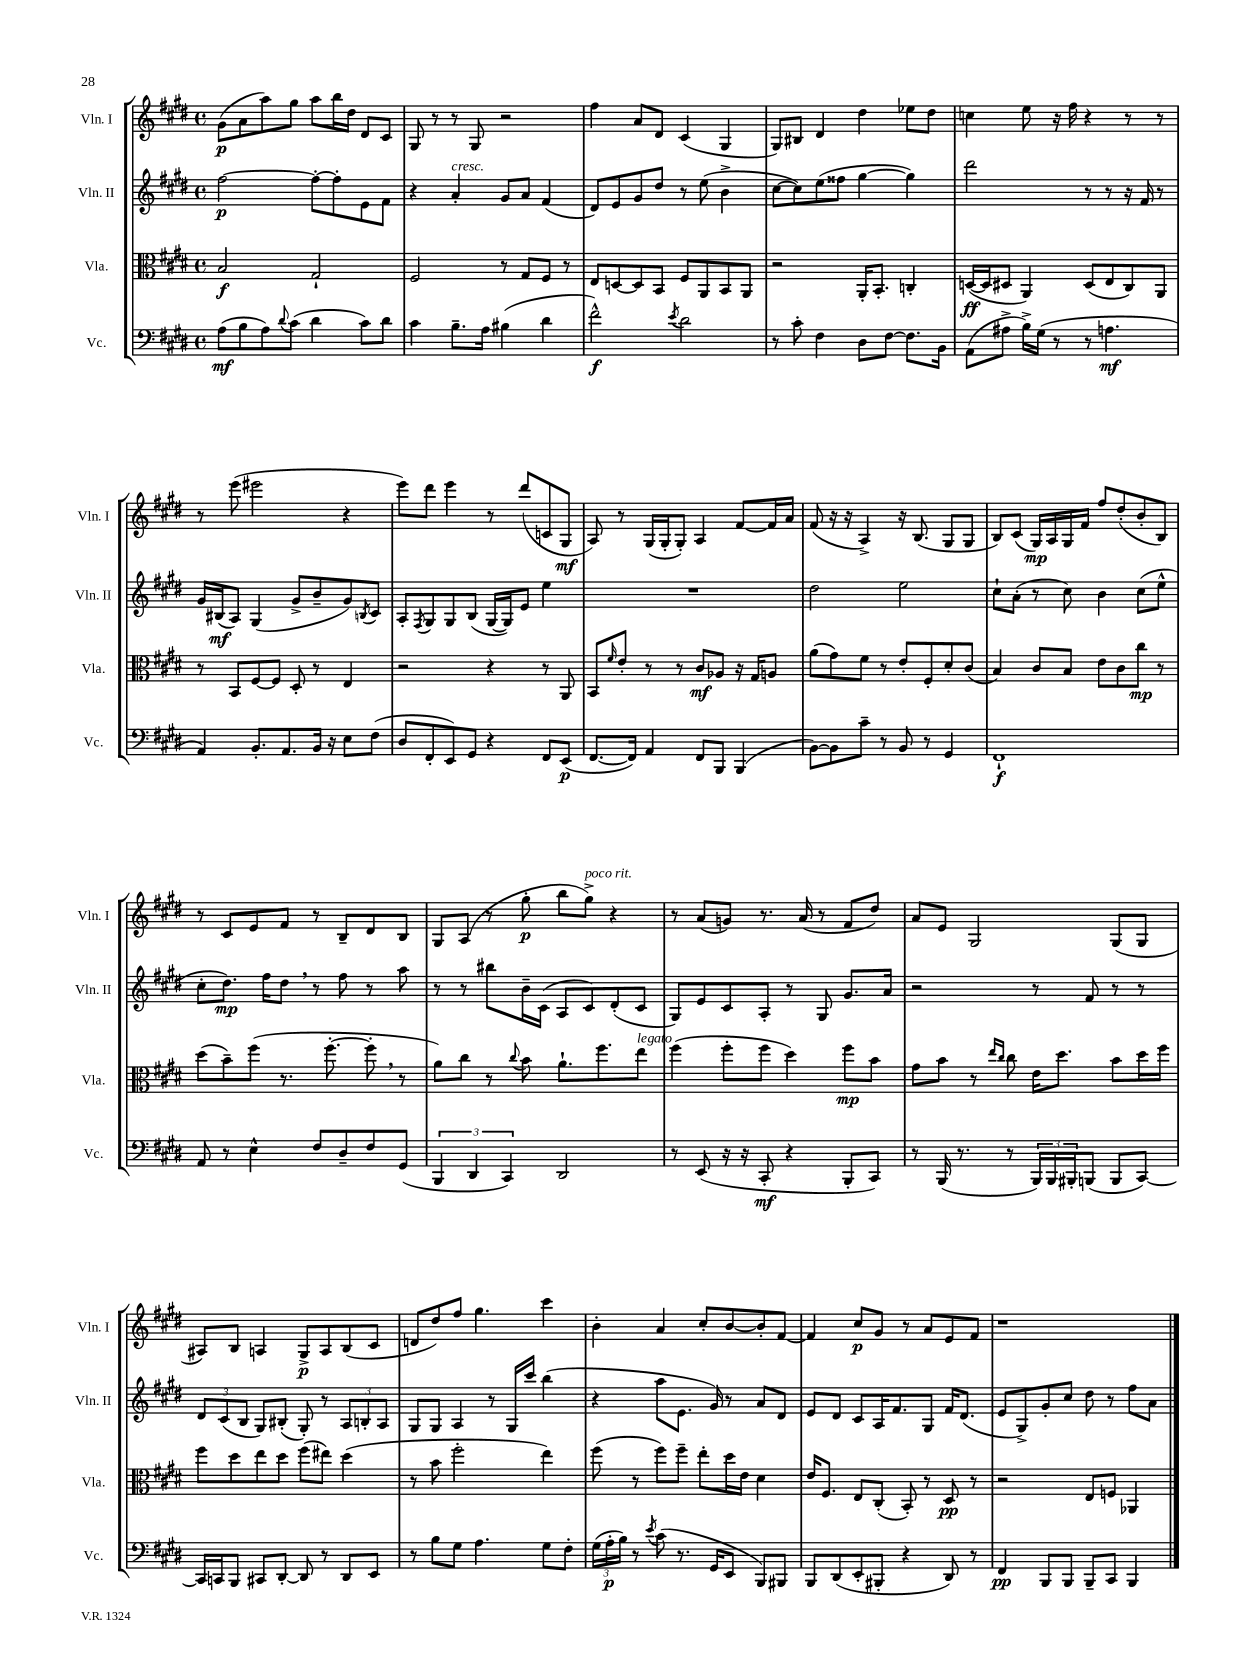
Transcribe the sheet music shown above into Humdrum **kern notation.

**kern	**kern	**kern	**kern
*staff4	*staff3	*staff2	*staff1
*clefF4	*clefC3	*clefG2	*clefG2
*k[f#c#g#d#]	*k[f#c#g#d#]	*k[f#c#g#d#]	*k[f#c#g#d#]
*M4/4	*M4/4	*M4/4	*M4/4
*met(c)	*met(c)	*met(c)	*met(c)
(8A\L	2B/	[2ff#\	(8g#\L
8B\	.	.	8a\
8A\)	.	.	8aa\)
8qqd#/	.	.	.
(8c#\J	.	.	8gg#\J
4d#\	2G#`/	8ff#'\_L	8aa\L
.	.	8ff#'\]	16bb\L
.	.	.	16dd#\JJ
8c#\L)	.	8e\	8d#/L
8d#\J	.	8f#\J	8c#/J
=	=	=	=
4c#\	2F#/	4r	8G#/
.	.	.	8r
8.B~\L	.	4a'/	8r
.	.	.	8G#/
16A\Jk	.	.	.
(4B#\	8r	8g#/L	2r
.	8G#/L	8a/J	.
4d#\	8F#/J	(4f#/	.
.	8r	.	.
=	=	=	=
2f#^^\)	8E/L	8d#/L)	4ff#\
.	[8D/	8e/	.
.	8D/]	8g#/	8a/L
.	8BB/J	8dd#/J	8d#/J
8qe/	.	.	.
2d#\	8F#/L	8r	(4c#/
.	8AA/	(8ee\	.
.	8BB/	4b^\	4G#/
.	8AA/J	.	.
=	=	=	=
8r	2r	[8cc#\L	8G#/L)
8c#'\	.	8cc#\])	8B#/J
4F#\	.	(8ee\	4d#/
.	.	8ff##\J	.
8D#\L	16AA'/LK	[4gg#\	4dd#\
.	8.BB'/J	.	.
[8F#\J	.	.	.
8.F#\]L	4C'/	4gg#\])	8ee-\L
.	.	.	8dd#\J
16BB\Jk	.	.	.
=	=	=	=
(8AA\L	([16D/LL	2ddd#\	4cc\
.	16D/]J	.	.
8A#^\J	8D#/J	.	.
16B^\LL)	4AA/)	.	8ee\
(16G#\JJ	.	.	.
8r	.	.	16r
.	.	.	16ff#\
8r	(8D#/L	8r	4r
4.A\	8E/	8r	.
.	8C#/)	16r	8r
.	.	16f#/	.
.	8AA/J	8r	8r
=	=	=	=
4AA/)	8r	16g#/LL	8r
.	.	(16B#/J	.
.	8BB/L	8A/J)	(8eee\
8.BB'/L	[8F#/	(4G#/	2eee#\
.	8F#/]J	.	.
8.AA/	.	.	.
.	8D#'/	8g#^/L	.
16BB/Jk	8r	8b~/	.
16r	.	.	.
8E\L	4E/	8g#/)	4r
.	.	8qB/	.
(8F#\J	.	8c#/J	.
=	=	=	=
8D#/L	2r	8A'/L	8eee\L)
.	.	8qF#/	.
8FF#'/	.	8G#/	8ddd#\J
8EE/)	.	8G#/	4eee\
8GG#/J	.	(8B/J	.
4r	4r	[16G#/LL	8r
.	.	16G#/]J)	.
.	.	8e/J	(8ddd#/L
8FF#/L	8r	4ee\	8c/
(8EE/J	8AA/	.	8G#/J
=	=	=	=
[8.FF#/L	8BB/L	1r	8A/)
.	16qqf#/	.	.
.	8e'/J	.	8r
16FF#/]Jk)	.	.	.
4AA/	8r	.	(16G#/LL
.	.	.	16G#'/J
.	8r	.	8G#'/J)
8FF#/L	8c#/L	.	4A/
8BBB/J	8A-/J	.	.
(4BBB/	16r	.	[8f#/L
.	16G#/LK	.	.
.	8A/J	.	16f#/]L
.	.	.	16a/JJ
=	=	=	=
[8BB\L)	(8a\L	2dd#\	(8f#/
8BB\]	8g#\)	.	16r
.	.	.	16r
8c#~\J	8f#\J	.	4A^/)
8r	8r	.	.
8BB/	8e'/L	2ee\	16r
.	.	.	(8.B/
8r	8F#'/	.	.
4GG#/	8d#'/	.	8G#/L
.	(8c#/J	.	8G#/J
=	=	=	=
1FF#`	4B/)	8cc#`\L	8B/L)
.	.	(8a'\J	(8c#/J
.	8c#/L	8r	16G#/LL)
.	.	.	16A/
.	8B/J	8cc#\)	16G#/
.	.	.	16f#/JJ
.	8e\L	4b\	8ff#/L
.	8c#\	.	(8dd#'/
.	8cc#\J	(8cc#\L	8b'/
.	8r	8ee^^\J	8B/J)
=	=	=	=
8AA/	(8dd#\L	8cc#'\L	8r
8r	8b~\)	8.dd#\J)	8c#/L
4E^^\	(8ff#\J	.	8e/
.	.	16ff#\LK	.
.	8.r	8dd#\J	8f#/J
8F#/L	.	8r	8r
.	[8.ff#'\	.	.
8D#~/	.	8ff#\	8B~/L
8F#/	8ff#'\]	8r	8d#/
(8GG#/J	8r	8aa\	8B/J
=	=	=	=
6BBB/	8a\L)	8r	8G#/L
.	8cc#\J	8r	(8A/J
6DD#/	.	.	.
.	8r	8bb#\L	8r
6CC#/)	.	.	.
.	8qqcc#/	.	.
.	8b\	16b~\L	8gg#'\
.	.	(16c#\JJ	.
2DD#/	8.a`\L	8A/L	8bb\L
.	.	8c#/)	8gg#^\J)
.	8.ff#\	.	.
.	.	(8d#'/	4r
.	8ee\J	8c#/J	.
=	=	=	=
8r	(4ff#\	8G#/L)	8r
(8EE/	.	8e/	(8a/L
16r	8ff#'\L	8c#/	8g/J)
16r	.	.	.
8CC#'/	8ff#\J	8A'/J	8.r
4r	4dd#\)	8r	.
.	.	.	(16a/
.	.	8G#/	8r
8BBB'/L	8ff#\L	8.g#/L	8f#/L
8CC#/J)	8b\J	.	8dd#/J)
.	.	16a/Jk	.
=	=	=	=
8r	8g#\L	2r	8a/L
(16BBB/	8b\J	.	8e/J
8.r	.	.	.
.	8r	.	2G#/
.	16qqee/LL	.	.
.	16qqcc#/JJ	.	.
8r	8cc#\	.	.
24BBB/LL)	16e\LK	8r	.
24BBB/	.	.	.
.	8.dd#\J	.	.
24BBB#'/J	.	.	.
(8BBB/J	.	8f#/	.
8BBB/L	8b\L	8r	(8G#/L
[8CC#/J)	16dd#\L	8r	8G#/J
.	16ff#\JJ	.	.
=	=	=	=
16CC#/]LL	8ff#\L	12d#/L	8A#/L)
16CC/J	.	.	.
.	.	(12c#/	.
8BBB/J	8dd#\	.	8B/J
.	.	12B/J	.
8CC#/L	8ee\	8G#/L)	4A/
[8DD#'/J	8dd#\J	(8B#'/J	.
8DD#/]	(8ff#\L	8G#'/)	8G#^/L
8r	8ee#\J)	8r	8A/
8DD#/L	(4dd#\	12A/L	(8B/
.	.	12B'/	.
8EE/J	.	.	8c#/J
.	.	12A/J	.
=	=	=	=
8r	8r	8G#/L	8d/L
8B\L	8b\	8G#/J	8dd#/)
8G#\J	2ff#'\	4A/	8ff#/J
4.A\	.	.	4.gg#\
.	.	8r	.
.	.	16G#/LL	.
.	.	16ccc#/JJ	.
8G#\L	4ee\)	(4bb\	4ccc#\
8F#'\J	.	.	.
=	=	=	=
(24G#\LL	(8ff#\	4r	4b'\
24A'\	.	.	.
24B\JJ)	.	.	.
8r	8r	.	.
8qe/	.	.	.
(8c#\	8ff#\L)	8aa\L	4a/
8.r	8ff#~\J	8.e\J	.
.	8ee'\L	.	8cc#'/L
16GG#/LK	.	16g#/)	.
8EE/J	16dd#\L	8r	[8b/
.	16e\JJ	.	.
8BBB/L)	4d#\	8a/L	8b'/]
8BBB#/J	.	8d#/J	[8f#/J
=	=	=	=
8BBB/L	16e/LK	8e/L	4f#/]
.	8.F#/J	.	.
(8DD#/	.	8d#/J	.
8EE'/	8E/L	8c#/L	8cc#/L
8BBB#'/J	(8C#'/J	16A/K	8g#/J
.	.	8.f#/	.
4r	8BB'/)	.	8r
.	8r	8G#/J	8a/L
8DD#/)	8D#/	16f#/LK	8e/
.	.	(8.d#/J	.
8r	8r	.	8f#/J
=	=	=	=
4FF#/	2r	8e/L	1r
.	.	8G#^/)	.
8BBB/L	.	8g#'/	.
8BBB/J	.	8cc#/J	.
8BBB~/L	8E/L	8dd#\	.
8CC#/J	8F/J	8r	.
4BBB/	4AA-/	8ff#\L	.
.	.	8a\J	.
==	==	==	==
*-	*-	*-	*-
